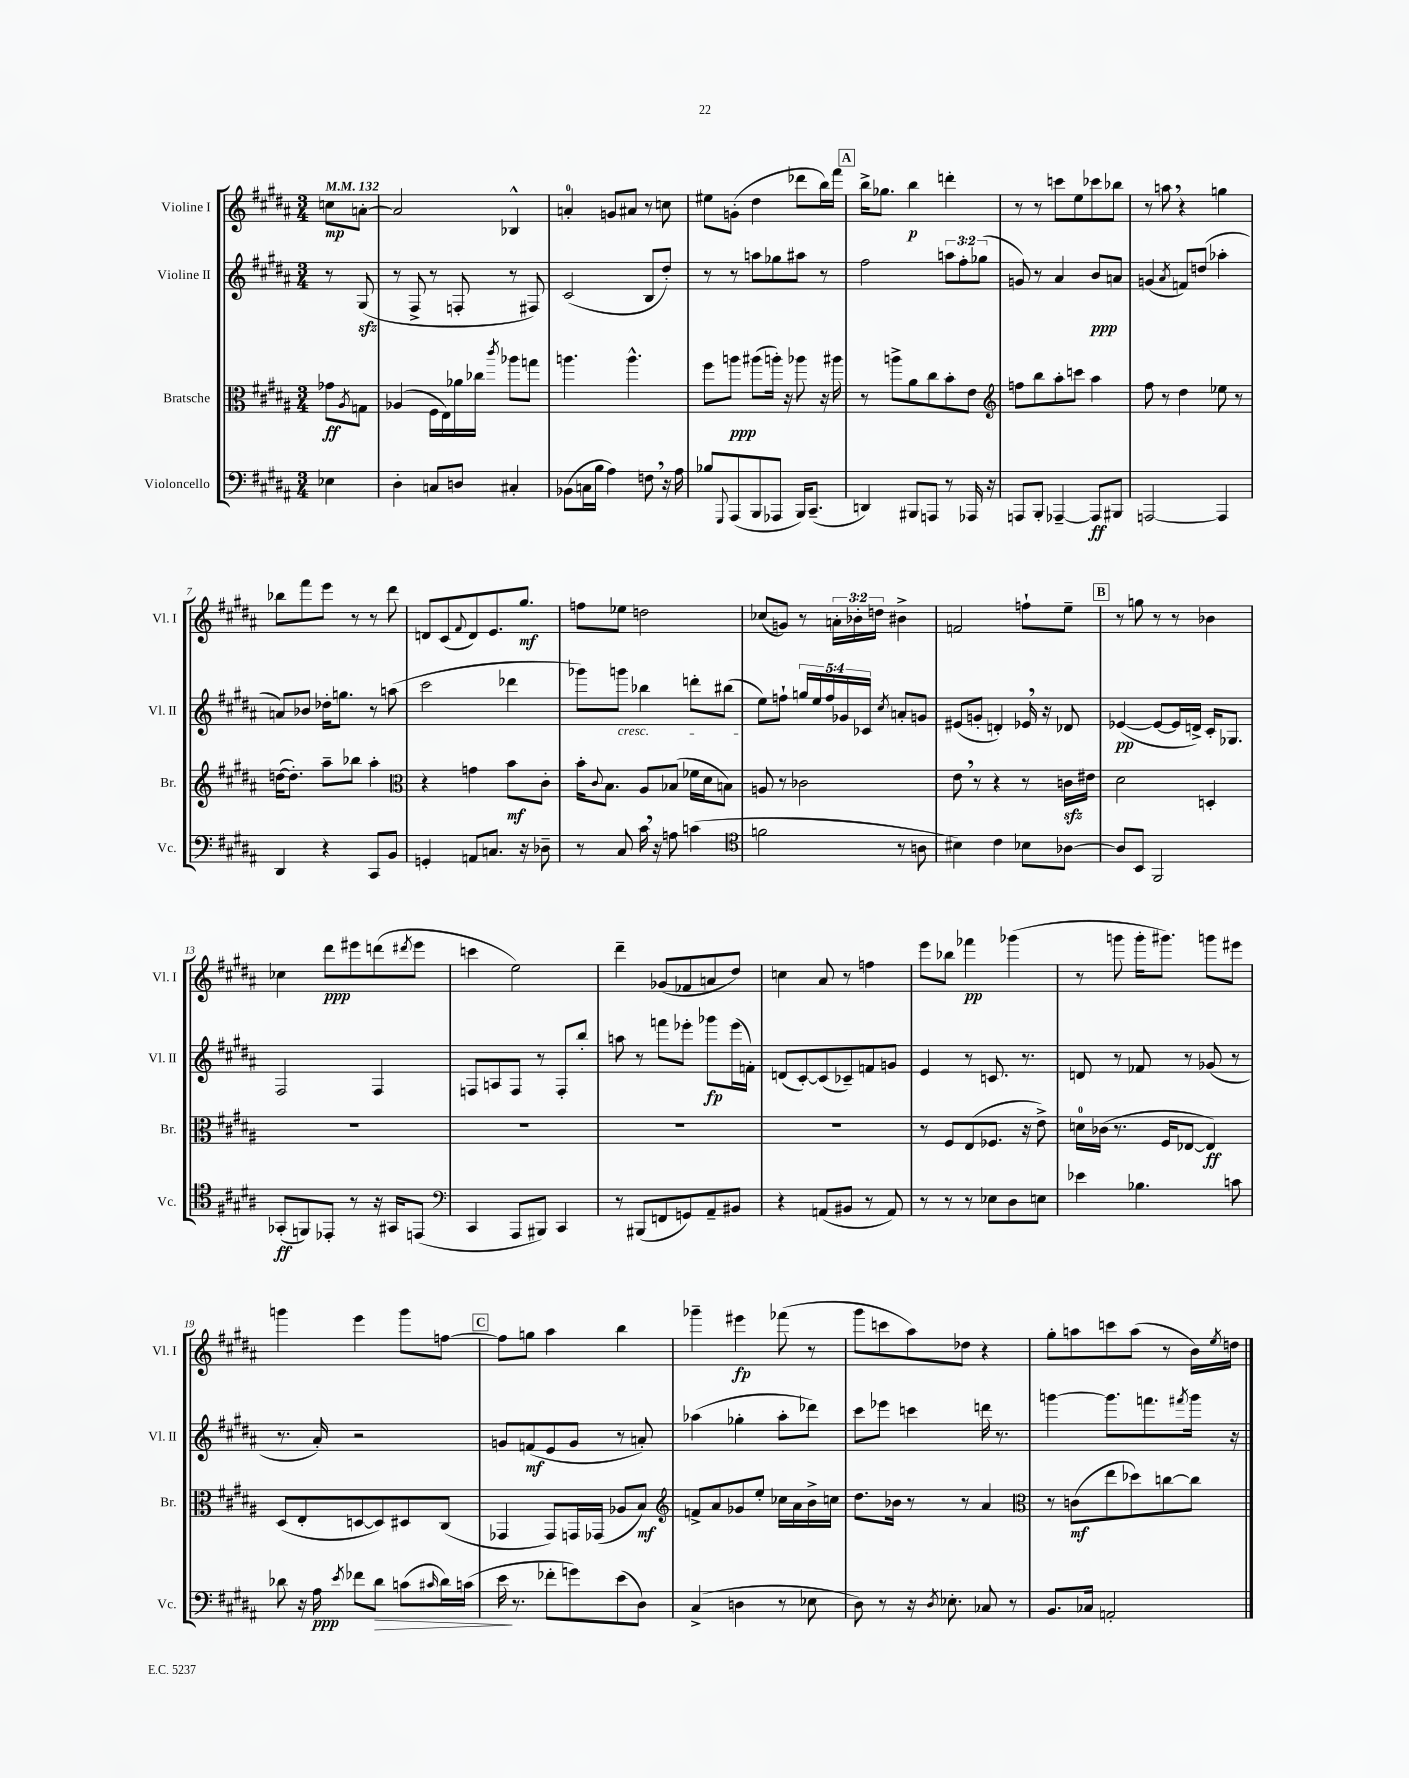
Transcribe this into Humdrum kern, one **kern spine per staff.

**kern	**kern	**kern	**kern
*staff4	*staff3	*staff2	*staff1
*clefF4	*clefC3	*clefG2	*clefG2
*k[f#c#g#d#a#]	*k[f#c#g#d#a#]	*k[f#c#g#d#a#]	*k[f#c#g#d#a#]
*M3/4	*M3/4	*M3/4	*M3/4
*MM132	*MM132	*MM132	*MM132
4E-	8g-	8r	8cc
.	8qA#	.	.
.	8G	(8G#	[8a'
=	=	=	=
4D#'	(4A-	8r	2a]
.	.	8F#^	.
8C	16F#	8r	.
.	16E)	.	.
8D	16a-	8F'	.
.	16cc-	.	.
.	8qccc#	.	.
4C#'	8aa-	8r	4B-^^
.	8gg	8F#)	.
=	=	=	=
(8BB-	4.aa	(2c#	4a'
16C	.	.	.
16B	.	.	.
4A#)	.	.	8g
.	4.aa^^	.	8a#
8F	.	8B	8r
16r	.	8dd#')	8cc
16A#	.	.	.
=	=	=	=
8B-	8ff#	8r	8ee#
8qqGGG#	.	.	.
(8AAA#	8aa	8r	(8g'
8BBB	(8aa#	8aa	4dd#
8AAA-	16aa')	8gg-	.
.	16r	.	.
16BBB)	8aa-	8aa#	8ddd-
(8.CC#~	.	.	.
.	16r	8r	16bb)
.	16aa#	.	16fff#
=	=	=	=
4DD)	8r	2ff#	16bb^
.	.	.	8.gg-
.	8aa^	.	.
8BBB#	8a#	.	4bb
8AAA	8cc#	.	.
8r	8b'	12aa	4ddd'
.	.	12ff#'	.
16AAA-	8e	.	.
.	.	(12gg-	.
16r	.	.	.
=	=	=	=
*	*clefG2	*	*
8AAA	8ff	8g)	8r
8BBB'	8bb	8r	8r
[4AAA-~	8aa#'	4a#	8ccc
.	8ccc	.	8ee
8AAA-]	4aa#	8b	8ccc-
8BBB#	.	8a	8bb-
=	=	=	=
[2AAA	8ff#	(4g	8r
.	8r	.	8aa
.	.	8qa#	.
.	4dd#	8f)	4r
.	.	(8dd	.
4AAA]	8ee-	4aa-'	4gg
.	8r	.	.
=	=	=	=
4DD#	([16dd	8a)	8bb-
.	8.dd'])	.	.
.	.	8b-	8fff#
4r	8aa#~	16dd-'	8eee
.	.	8.gg	.
.	8bb-	.	8r
8CC#	4aa#'	8r	8r
8BB	.	(8aa	8ddd#
=	=	=	=
*	*clefC3	*	*
4GG'	4r	2ccc#	8d
.	.	.	(8c#
.	.	.	8qqf#
8AA	4g	.	8d)
8.C	.	.	8.e
.	8b	4ddd-	.
16r	.	.	8.gg#
8D-~	8c#'	.	.
=	=	=	=
8r	16b'	8ggg-)	8ff
.	8qqc#	.	.
.	8.B	.	.
8C#	.	8ggg	8ee-
16c#	8A#	4bb-	2dd
16r	.	.	.
8A	(8B-	.	.
(4c	16f-	8ddd'	.
.	16d#	.	.
.	8B)	(8bb#	.
=	=	=	=
*clefC4	*	*	*
2f	8A	8ee)	(8cc-
.	8r	8ff`	8g)
.	2c-	20gg	8r
.	.	20ee	.
.	.	20ff	.
.	.	.	24a'
.	.	20g-	.
.	.	.	24b-'
.	.	20c-	.
.	.	.	24dd
.	.	8qcc#	.
8r	.	8a'	4b#^
8A	.	8g	.
=	=	=	=
4B#)	8e	(8e#	2f
.	8r	8g'	.
4c#	4r	4d')	.
8B-	8r	16e-	8ff`
.	.	16r	.
[8A-	16c	8d-	8ee~
.	16e#	.	.
=	=	=	=
8A-]	2d#	([4e-	8r
8BB	.	.	8gg
2FF#	.	8e-_	8r
.	.	16e-]	8r
.	.	16d^)	.
.	4D'	16c#'	4b-
.	.	8.G-	.
=	=	=	=
(8GG-'	2.r	2F#	4cc-
8FF)	.	.	.
8EE-'	.	.	8ddd#
8r	.	.	8eee#
16r	.	4F#	(8ddd
16GG#	.	.	.
.	.	.	8qddd#
(8EE	.	.	8eee#
=	=	=	=
*clefF4	*	*	*
4CC#	2.r	8F	4ccc
.	.	8A	.
8AAA#	.	8F	2ee)
8BBB#)	.	8r	.
4CC#	.	8F'	.
.	.	8bb'	.
=	=	=	=
8r	2.r	8aa	4ddd#~
(8BBB#	.	8r	.
8FF	.	8fff	(8g-
8GG)	.	8eee-'	8f-
8AA#~	.	8ggg-	8a
8BB#	.	(16eee-	8dd#)
.	.	16f')	.
=	=	=	=
4r	2.r	(8d	4cc
.	.	[8c#')	.
(8AA	.	(8c#]	8a#
8BB#	.	8c-~)	8r
8r	.	8f	4ff
8AA)	.	8g	.
=	=	=	=
8r	8r	4e	8eee
8r	8F#	.	8bb-
8r	(8E	8r	4fff-
8E-	8.F-	8.c	.
8D#	.	.	(4ggg-
.	16r	8.r	.
8E	8e^)	.	.
=	=	=	=
4e-	16d	8d	8r
.	(16c-	.	.
.	8.r	8r	8ggg
4.B-	.	8f-	16ggg'
.	16F#	.	8.ggg#)
.	[8E-	8r	.
.	4E-])	(8g-	8ggg
8c	.	8r	8eee#
=	=	=	=
8d-	(8D#	8.r	4ggg
16r	8E'	.	.
16A#	.	16a#')	.
8qe	.	.	.
8f-	[8D	2r	4eee
8d-	8D])	.	.
(8c	8D#	.	8ggg
16qqc#	.	.	.
16d-)	(8C#	.	[8ff
(16c	.	.	.
=	=	=	=
16e	4GG-	8g	8ff]
8.r	.	.	.
.	.	(8f	8gg
8f-'	8GG-)	8e	4aa#
8g)	16GG	8g	.
.	(16GG-	.	.
(8e	8A-	8r	4bb
8D#)	8B)	8a')	.
=	=	=	=
*	*clefG2	*	*
(4C#^	8f^	(4aa-	4ggg-~
.	8a#	.	.
4D	8g-	4gg-'	4eee#
.	8ee'	.	.
8r	16cc-	8aa-'	(8fff-
.	16a#	.	.
8E-	16b^	8ddd-)	8r
.	16cc	.	.
=	=	=	=
8D#)	8.dd#	8ccc#	8ggg#
8r	.	8eee-	8ccc
.	16b-	.	.
16r	8r	4ccc	8aa#)
8qD#	.	.	.
8.E-'	.	.	.
.	8r	.	8dd-
8C-	4a#	16ddd	4r
.	.	8.r	.
8r	.	.	.
=	=	=	=
*	*clefC3	*	*
8.BB	8r	[4ggg	8gg#'
.	(8c	.	8aa
16C-	.	.	.
2AA'	8ee	8.ggg]	8ccc
.	8dd-)	.	(8aa
.	.	8.fff	.
.	[8cc	.	8r
.	.	8qfff#	.
.	8cc]	16ggg	16b)
.	.	.	8qee
.	.	16r	16dd
==	==	==	==
*-	*-	*-	*-
